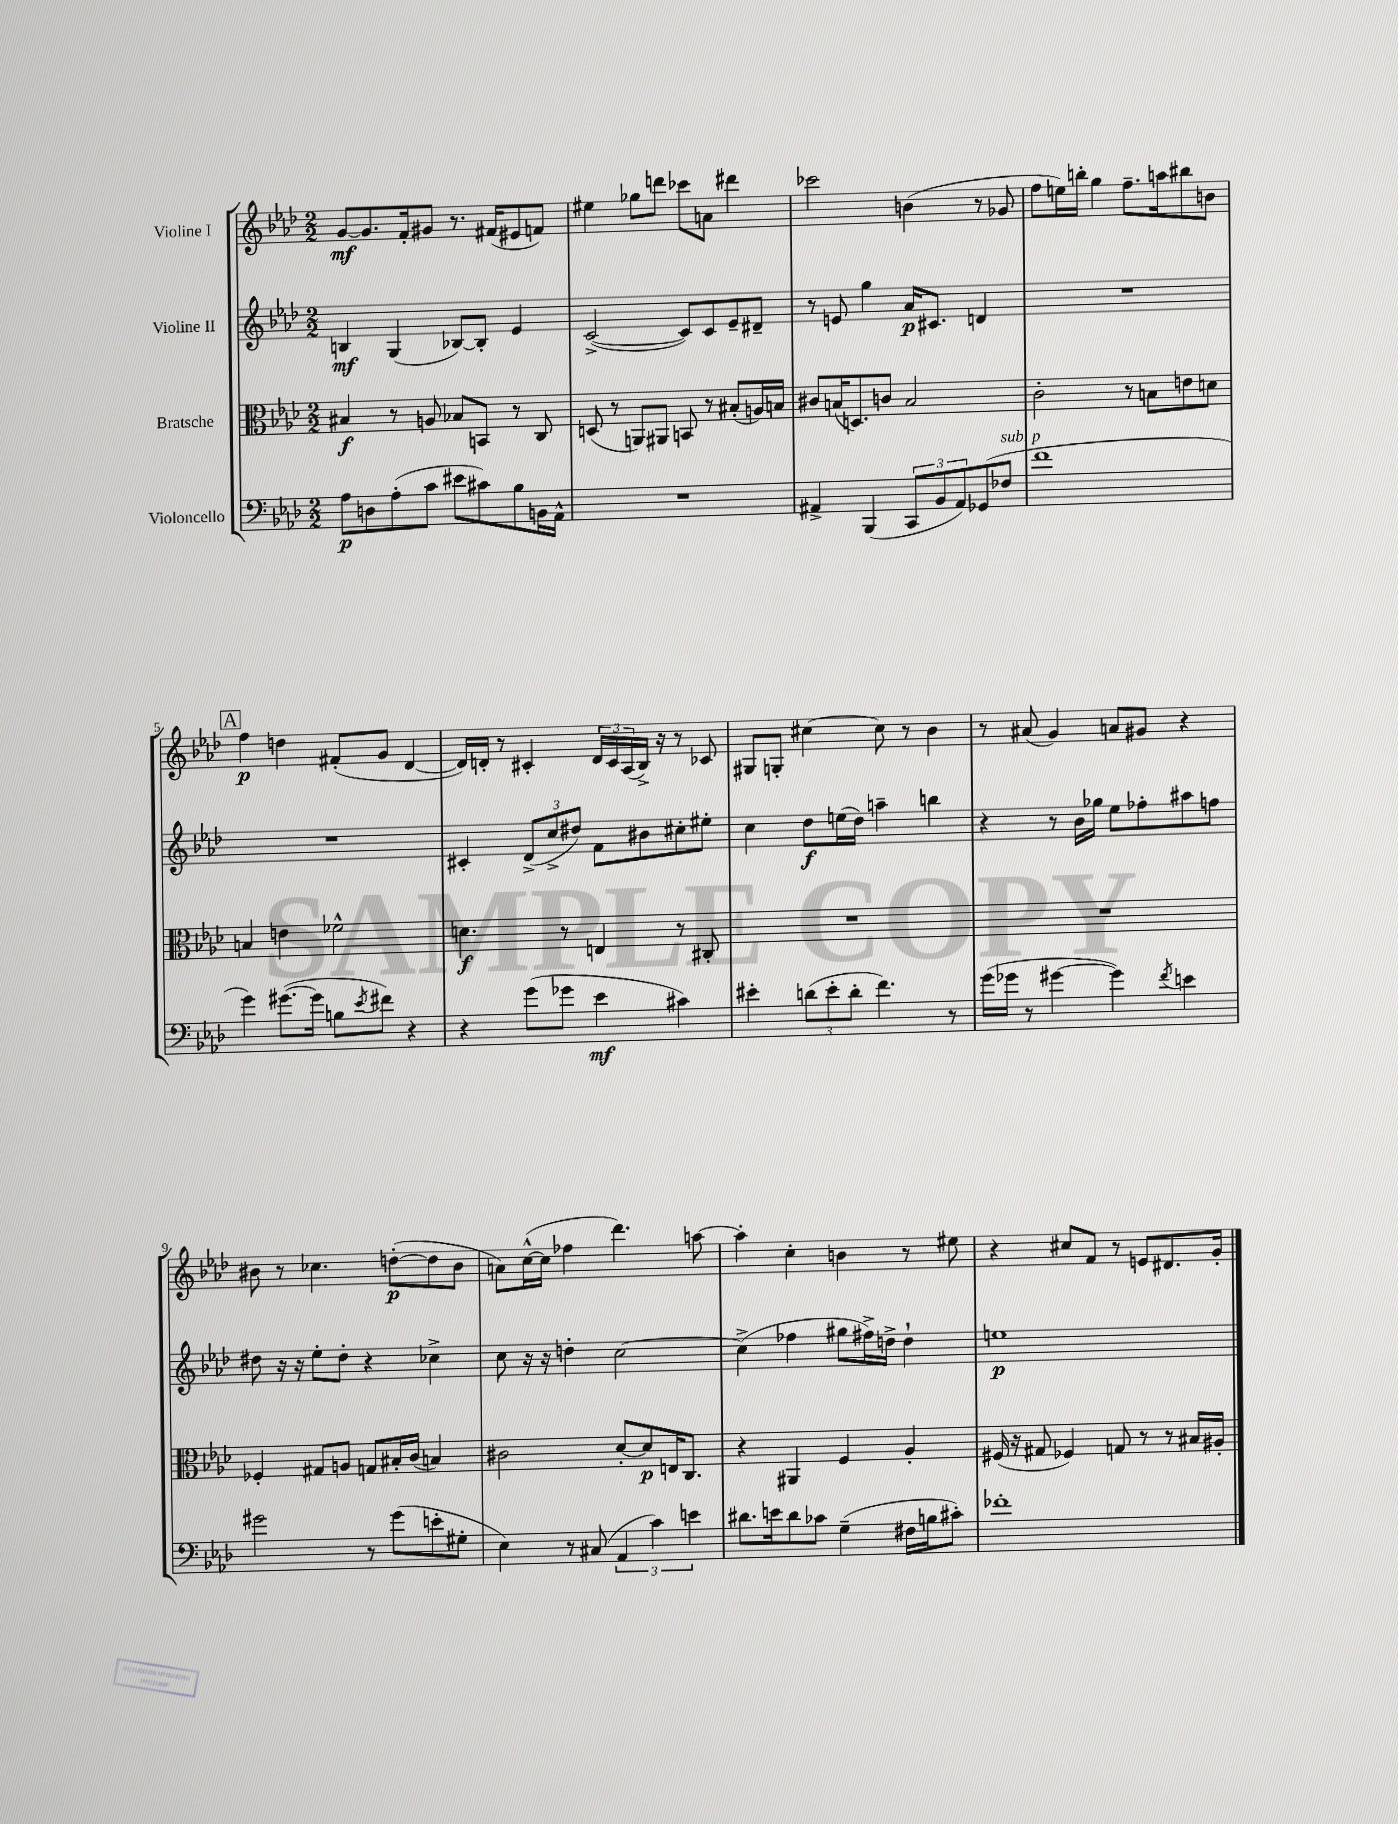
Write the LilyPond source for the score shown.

<<
\new StaffGroup <<
\new Staff = "s0" \with { instrumentName = "Violine I" } {
    \clef treble \key aes \major \numericTimeSignature \time 2/2
    g'8~\mf g'8. f'16-. gis'8 r8. fis'16( eis'8 f'8) |
    eis''4 ges''8 d'''8 ces'''8 a'8 dis'''4 |
    ces'''2 b'4( r8 ges'8 |
    f''8 e''16) b''16-. g''4 f''8.-- a''16 bis''8 b'8 |
    \mark \markup { \box "A" } f''4\p d''4 fis'8-.( g'8 des'4~ |
    des'16) d'16-. r8 cis'4-. \tuplet 3/2 { d'16 cis'16 aes16( } bes16->) r16 r8 ces'8 |
    gis8 g8-. cis''4~ cis''8 r8 bes'4 |
    r8 ais'8( g'4) a'8 gis'8 r4 |
    bis'8 r8 ces''4. d''8~-.\p( d''8 bis'8 |
    a'8) c''16~-^( c''16 fes''4 des'''4.) a''8~ |
    a''4-. c''4-. b'4 r8 eis''8 |
    r4 cis''8 f'8 r8 e'8 dis'8. g'16-. \bar "|." |
}
\new Staff = "s1" \with { instrumentName = "Violine II" } {
    \clef treble \key aes \major \numericTimeSignature \time 2/2
    b4\mf g4( bes8~) bes8-. ees'4 |
    c'2~->( c'8) c'8 ees'8-- dis'8-- |
    r8 e'8 g''4 aes'16\p cis'8. d'4 |
    R1 |
    \mark \markup { \box "A" } R1 |
    cis'4-. \tuplet 3/2 { des'8->( c''8-> dis''8) } f'8 bis'8 cis''8-. eis''8-. |
    c''4 des''8\f e''16( des''16) a''4-- b''4 |
    r4 r8 bes'16 ges''16 ees''8 fes''8-. ais''8 f''8 |
    dis''8 r16 r16 ees''8-. dis''8-. r4 ces''4-> |
    c''8 r16 r16 d''4-. c''2~ |
    c''4->( fes''4 gis''8 fis''16->) d''16-> d''4-! |
    e''1\p \bar "|." |
}
\new Staff = "s2" \with { instrumentName = "Bratsche" } {
    \clef alto \key aes \major \numericTimeSignature \time 2/2
    bis4\f r8 a8 bes8 b,8 r8 c8 |
    d8( r8 a,8) ais,8 b,8 r8 bis8-.( a16) b16 |
    cis'8 b16( d8.) c'8 b2 |
    c'2-. r8 b8 e'8 d'8 |
    \mark \markup { \box "A" } b4 e'4 fes'2-^ |
    d'4.\f r8 e4 r8 cis8-. |
    R1 |
    R1 |
    fes4-. gis8 a8 g8 bis16-. c'16( b4) |
    cis'2 des'8~-. des'8\p e16 c8. |
    r4 ais,4 f4 aes4-. |
    fis16( r16 gis8 fes4) g8 r8 r8 bis16 ais16-. \bar "|." |
}
\new Staff = "s3" \with { instrumentName = "Violoncello" } {
    \clef bass \key aes \major \numericTimeSignature \time 2/2
    aes8\p d8 aes8-.( c'8 eis'8 cis'8) bes8 b,16 aes,16-^ |
    R1 |
    ais,4-> bes,,4( \tuplet 3/2 { c,8 bes,8 ais,8) } ges,8( fes8^\markup { \italic "sub. p" } |
    f'1 |
    \mark \markup { \box "A" } g'4) gis'8.~( gis'16 b8 \acciaccatura { ees'8 } fis'8) r4 |
    r4 g'8( ges'8 ees'4\mf cis'4) |
    eis'4-. \tuplet 3/2 { d'8( eis'8-. d'8-. } f'4.) r8 |
    g'16( ges'16 r8 gis'4~ gis'4) \acciaccatura { f'8 } e'4 |
    gis'2 r8 gis'8( e'8-. gis8-. |
    ees4) r8 cis8( \tuplet 3/2 { aes,4 c'4) e'4 } |
    dis'8. e'16 dis'8 ces'8 g4--( fis16 b16 cis'8-.) |
    fes'1-. \bar "|." |
}
>>
>>
